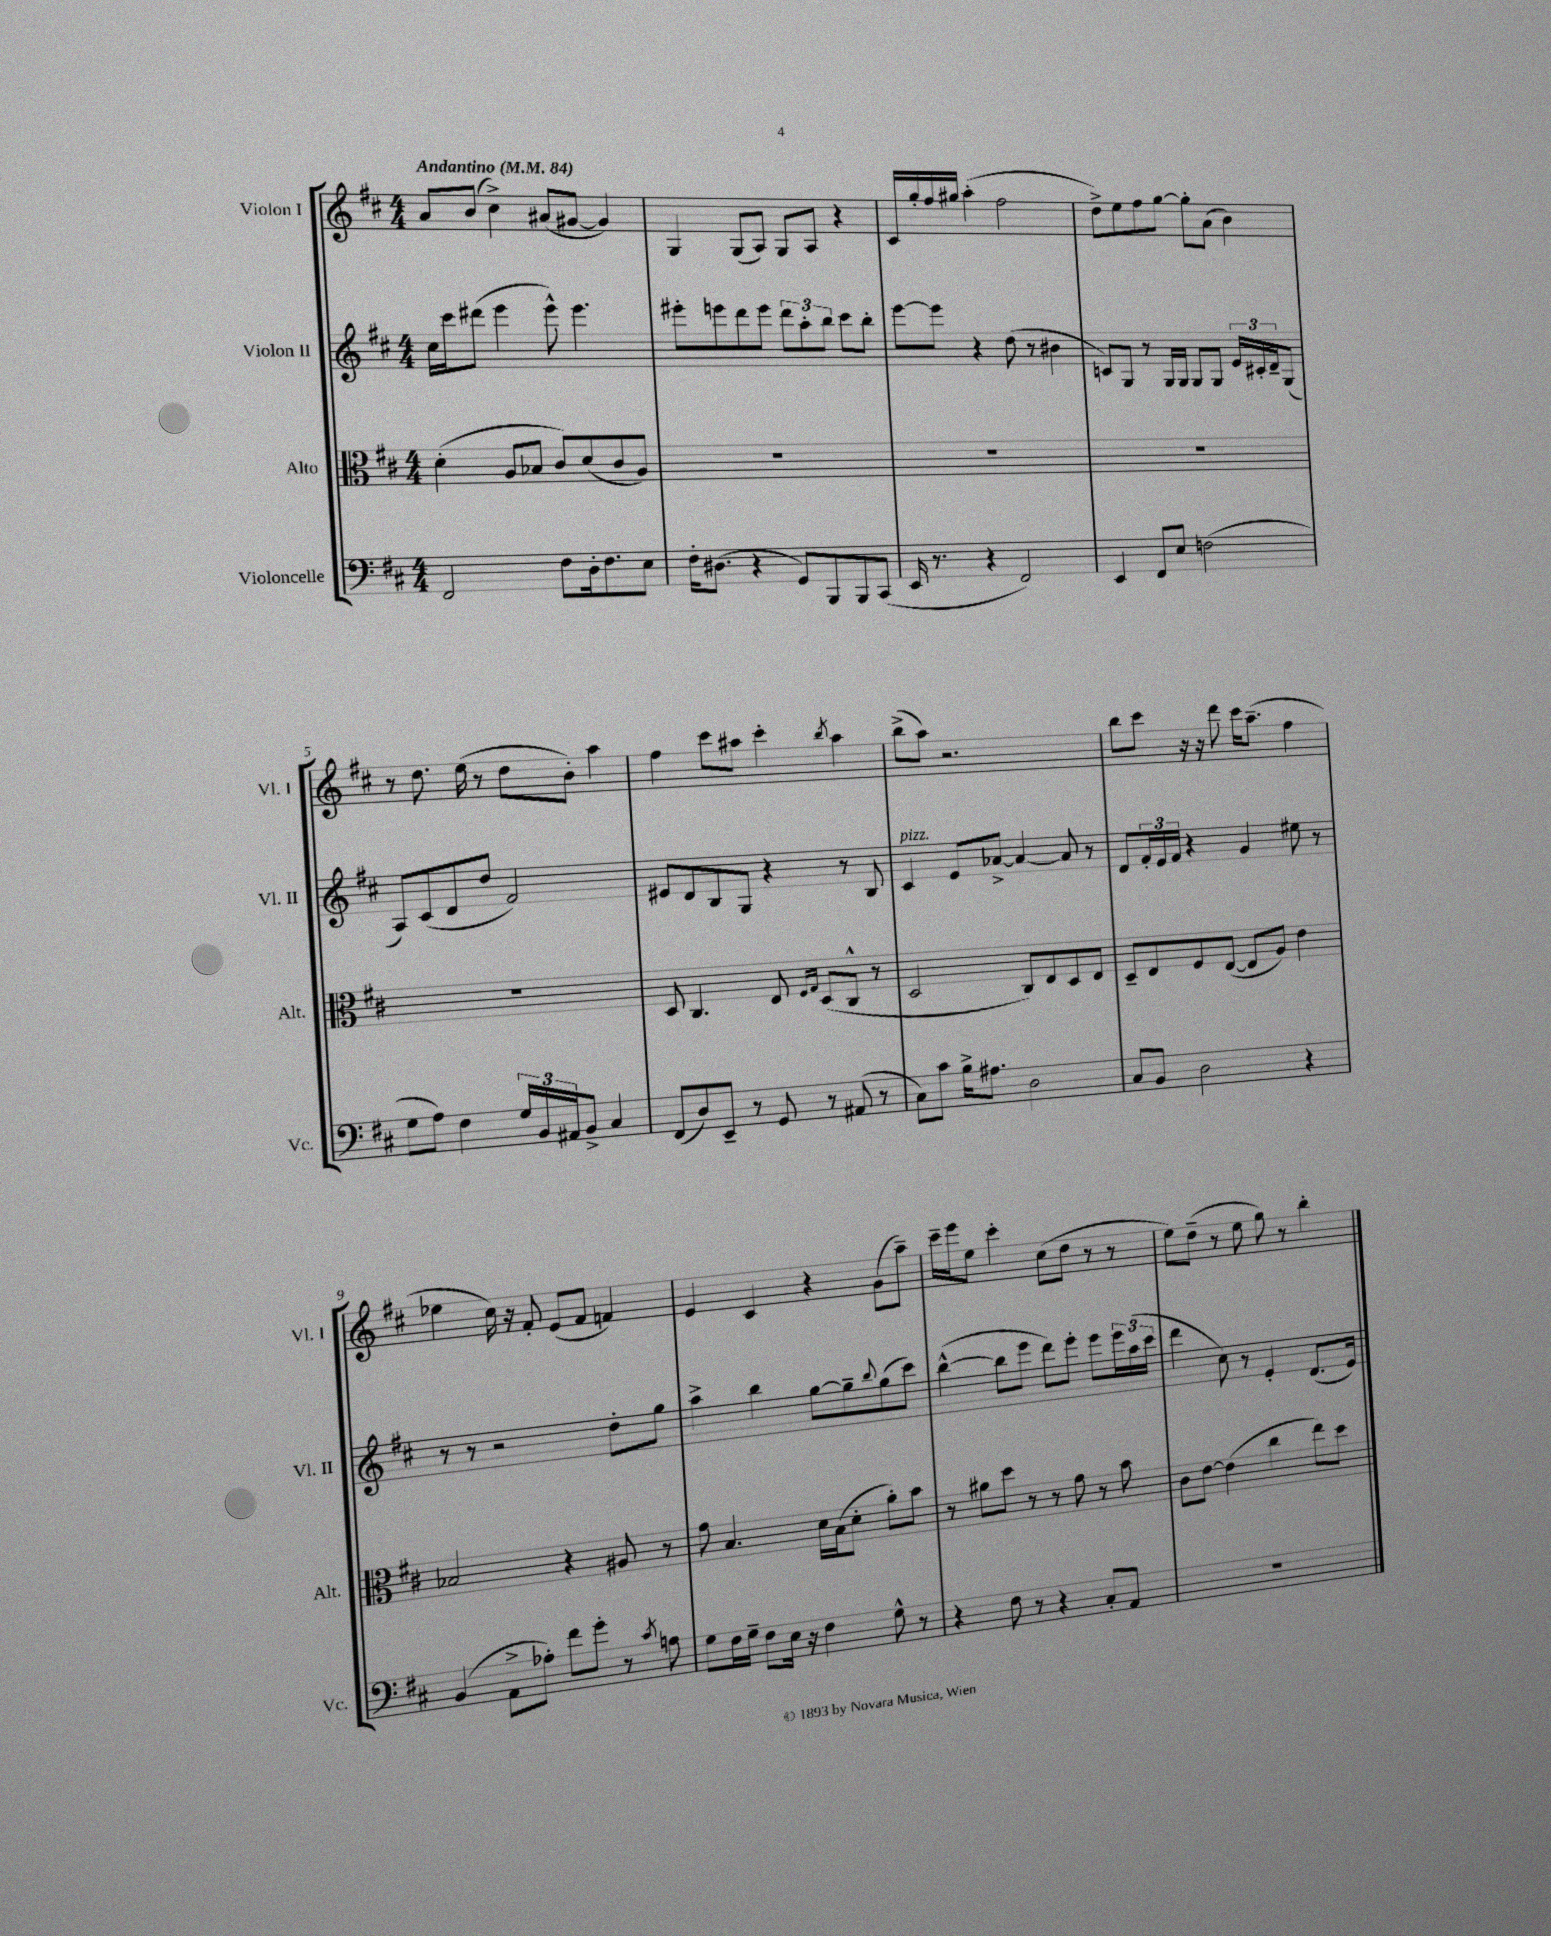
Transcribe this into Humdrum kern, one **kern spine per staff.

**kern	**kern	**kern	**kern
*part4	*part3	*part2	*part1
*staff4	*staff3	*staff2	*staff1
*I"Violoncelle	*I"Alto	*I"Violon II	*I"Violon I
*I'Vc.	*I'Alt.	*I'Vl. II	*I'Vl. I
*clefF4	*clefC3	*clefG2	*clefG2
*k[f#c#]	*k[f#c#]	*k[f#c#]	*k[f#c#]
*M4/4	*M4/4	*M4/4	*M4/4
*MM84	*MM84	*MM84	*MM84
=1	=1	=1	=1
!	!	!	!LO:TX:a:B:t=Andantino
2FF#/	(4d'\	16cc#\LL	8a/L
.	.	16ccc#\J	.
.	.	(8ddd#X\J	(8b/J
.	8A/L	4eee\	4cc#^\)
.	8B-X/J	.	.
8F#\L	8c#/L)	8eee^^\)	(8a#X/L
16D'\k	(8d/	4.eee\	[8g#X/J
8.F#\	.	.	.
.	8c#/	.	4g#/])
8E\J	8A/J)	.	.
=2	=2	=2	=2
16F#'\KL	1r	8eee#X'\L	4G/
(8.D#X\J	.	.	.
.	.	8eeen\	.
4r	.	8ddd\	(8G/L
.	.	8eee\J	8A/J)
8GG/L)	.	12ddd\L	8G/L
.	.	12aa'\	.
8BBB/	.	.	8A/J
.	.	12bb\J	.
8BBB/	.	8ccc#\L	4r
(8CC#/J	.	8bb'\J	.
=3	=3	=3	=3
16EE/	1r	[8eee\L	16c#/LL
8.r	.	.	16gg'/
.	.	8eee\J]	16ff#/
.	.	.	16gg#X/JJ
4r	.	4r	(4aa'\
2FF#/)	.	(8dd\	2ff#\
.	.	8r	.
.	.	4b#X\	.
=4	=4	=4	=4
4EE/	1r	8cn/L)	8dd^\L)
.	.	8G/J	8ee\
8FF#/L	.	8r	8ff#\
8E/J	.	16G/LL	[8gg\J
.	.	16G/JJ	.
(2Fn\	.	8G/L	8gg'\L]
.	.	8G/J	(8a\J
.	.	24e/LL	4b\)
.	.	24c#X'/	.
.	.	24d~/J	.
.	.	(8G/J	.
!!LO:LB:g=z
=5	=5	=5	=5
8G\L	1r	8A/L)	8r
8A\J)	.	(8c#/	8.dd\
4F#\	.	8d/	.
.	.	.	(16ee\
.	.	8dd/J	8r
24G/LL	.	2f#/)	8dd\L
24BB/	.	.	.
24AA#X/J	.	.	.
8BB^/J	.	.	8b'\J)
4C#/	.	.	4aa\
=6	=6	=6	=6
(8FF#/L	8D/	8e#X/L	4ff#\
8D/)	4.C#/	8d/	.
8EE~/J	.	8B/	8ccc#\L
8r	.	8G/J	8aa#X\J
8GG/	8E/	4r	4ccc#'\
.	16qqF#/LL	.	.
.	16qqG/JJ	.	.
8r	(8D/L	.	.
.	.	.	8qbb/
(8AA#X/	8C#^^/J	8r	4aa#\
8r	8r	8B/	.
=7	=7	=7	=7
!	!	!LO:TX:a:i:t=pizz.	!
8C#\L)	2D/	4c#/	(8bb^\L
8c#\J	.	.	8aa\J)
16B^\KL	.	8e/L	2.r
8.A#X\J	.	.	.
.	.	[8a-X^/J	.
2D\	8C#/L)	4a-/_	.
.	8E/	.	.
.	8D/	8a-/]	.
.	8E/J	8r	.
=8	=8	=8	=8
8C#/L	8D~/L	8d/L	8bb\L
8BB/J	8E/	24f#'/L	8ccc#\J
.	.	24e/	.
.	.	24f#/JJ	.
2D\	8F#/	4r	16r
.	.	.	16r
.	([8E/J	.	8ddd\
.	8E/L]	4g/	16ccc#\KL
.	.	.	(8.aa~\J
.	8A/J)	.	.
4r	4e\	8ee#X\	4ff#\
.	.	8r	.
!!LO:LB:g=z
=9	=9	=9	=9
(4BB/	2B-X/	8r	4ee-X\
.	.	8r	.
8AA^\L	.	2r	16cc#\)
.	.	.	16r
8A-X'\J)	.	.	8f#'/
8f#\L	4r	.	(8e/L
8g'\J	.	.	8f#/J
8r	8A#X/	8dd'\L	4fn/)
8qc#/	.	.	.
8An\	8r	8gg\J	.
=10	=10	=10	=10
8G\L	8g\	4aa^\	4e/
16F#\L	4.B/	.	.
16G~\JJ	.	.	.
8F#\L	.	4bb\	4c#/
16E\Jk	.	.	.
16r	.	.	.
4F#\	16d\LL	[8gg\L	4r
.	(16B\J	.	.
.	8d'\J	8gg~\]	.
.	.	8qqbb/	.
8G^^\	8a'\L)	(8gg\	(8g\L
8r	8b\J	8ccc#\J)	8aa~\J)
=11	=11	=11	=11
4r	8r	([4bb^^\	16ccc#~\LL
.	.	.	16eee\J
.	8a#X\L	.	8ee\J
8F#\	8dd\J	8bb\L]	4ccc#'\
8r	8r	8eee\J	.
4r	8r	8ddd\L)	(8cc#\L
.	8g\	8eee'\J	8dd\J
8C#'/L	8r	8eee\L	8r
8AA/J	8b\	24eee\L	8r
.	.	(24aa\	.
.	.	24ccc#\JJ	.
=12	=12	=12	=12
1r	8c#\L	4ddd\	8ee\L)
.	[8e\J	.	(8dd~\J
.	(4e\]	8cc#\)	8r
.	.	8r	8ee\
.	4cc#\	4e'/	8gg\)
.	.	.	8r
.	8ee\L)	(8.d/L	4bb'\
.	8dd\J	.	.
.	.	16e/Jk)	.
==	==	==	==
*-	*-	*-	*-
